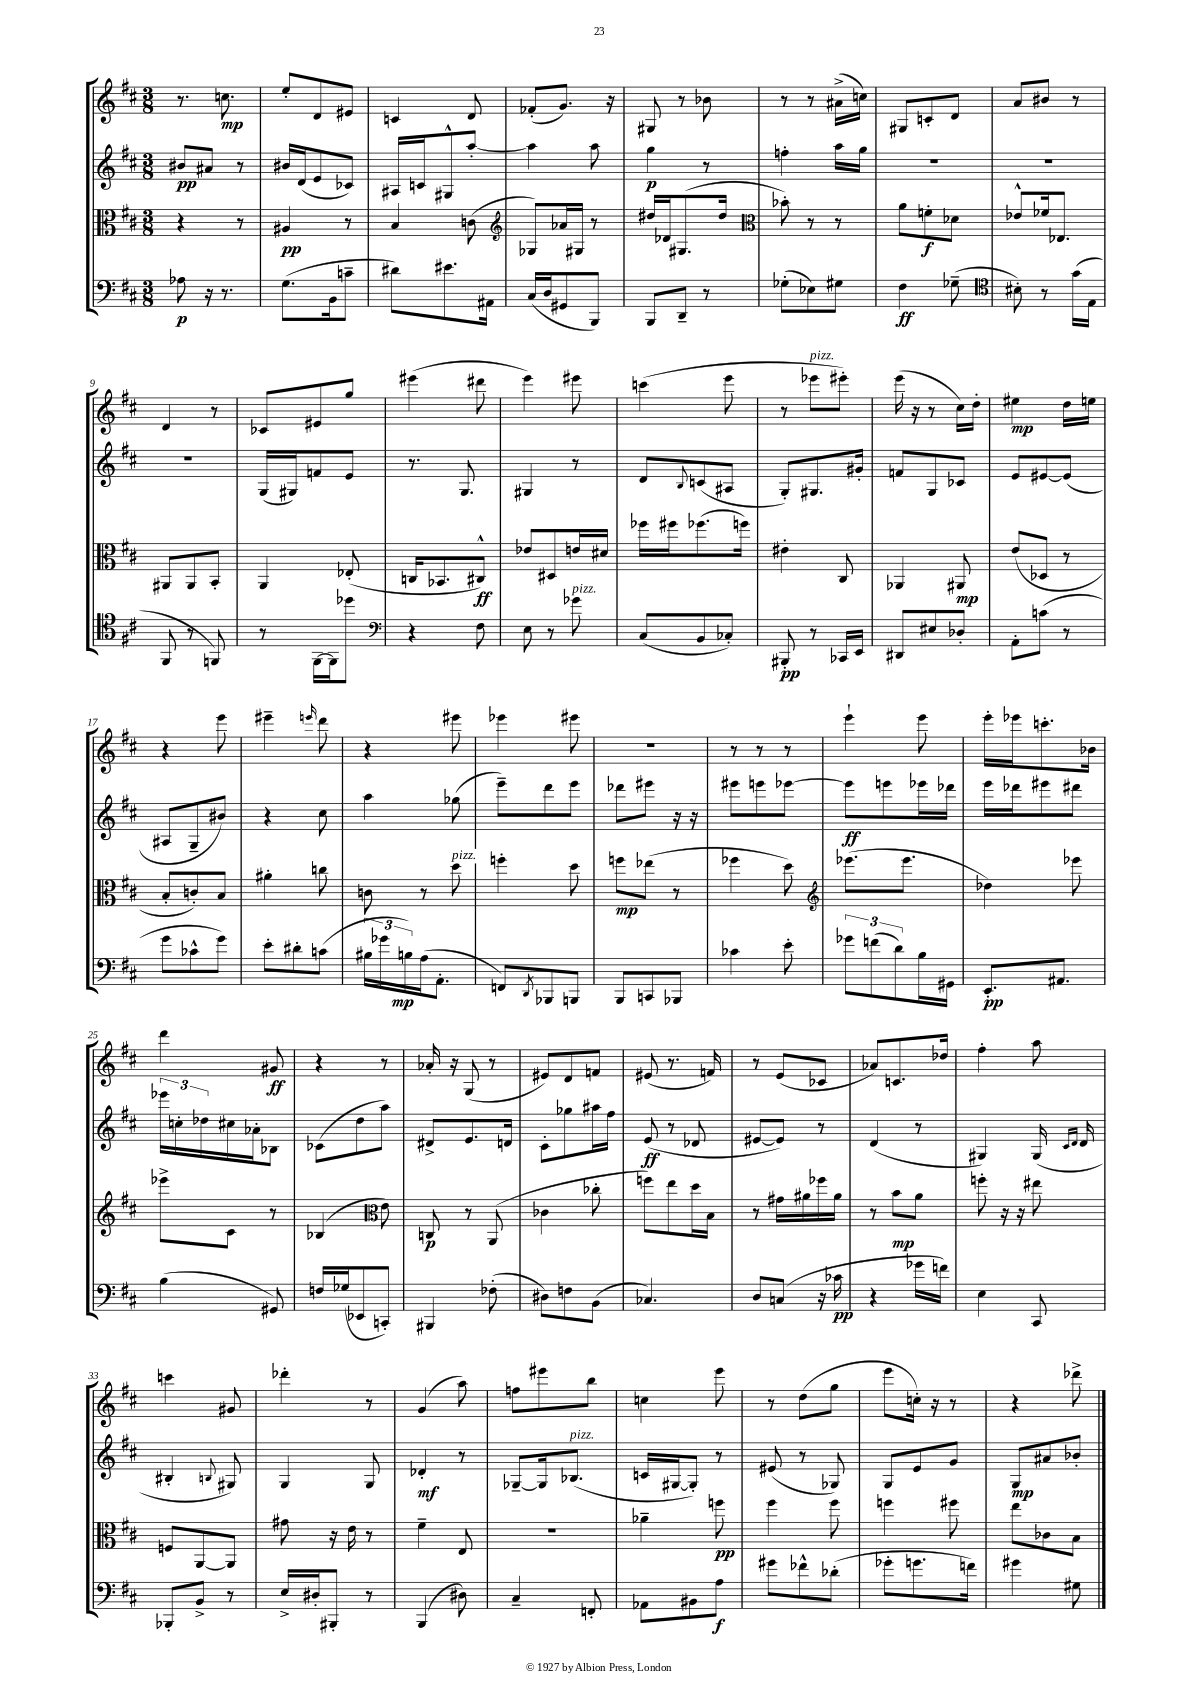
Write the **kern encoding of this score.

**kern	**kern	**kern	**kern
*staff4	*staff3	*staff2	*staff1
*clefF4	*clefC3	*clefG2	*clefG2
*k[f#c#]	*k[f#c#]	*k[f#c#]	*k[f#c#]
*M3/8	*M3/8	*M3/8	*M3/8
8A-	4r	8b#	8.r
16r	.	8a#	.
8.r	.	.	8.cc
.	8r	8r	.
=	=	=	=
(8.G	4A#	16b#	8ee'
.	.	(16d	.
.	.	8e	8d
16BB	.	.	.
8c~	8r	8c-)	8e#
=	=	=	=
8d#)	4B	16A#	4c
.	.	16c	.
8.e#	.	8G#^^	.
.	(8c	[8aa'	8d
16AA#	.	.	.
=	=	=	=
*	*clefG2	*	*
(16C#	8G-)	4aa]	(8f-'
16D	.	.	.
8GG#	16a-	.	8.g)
.	16G#	.	.
8BBB)	8r	8aa	.
.	.	.	16r
=	=	=	=
8BBB	16dd#	4gg	8G#
.	16d-	.	.
8DD~	(8.G#	.	8r
8r	.	8r	8b-
.	16dd#	.	.
=	=	=	=
*	*clefC3	*	*
(8G-'	8b-')	4ff'	8r
8E-)	8r	.	8r
8G#	8r	16aa	(16a#^
.	.	16gg	16cc)
=	=	=	=
4F#	8a	4.r	8G#
.	8f'	.	8c'
(8G-~	8d-	.	8d
=	=	=	=
*clefC4	*	*	*
8B#')	8e-^^	4.r	8a
8r	16f-	.	8b#
.	8.E-	.	.
(16g	.	.	8r
16E	.	.	.
=	=	=	=
8FF#	8AA#	4.r	4d
8r	8AA#	.	.
8FF)	8BB'	.	8r
=	=	=	=
8r	4AA	(16G	8c-
.	.	16G#)	.
[16FF#	.	8f	8e#
16FF#]	.	.	.
8dd-	(8E-'	8e	8gg
=	=	=	=
*clefF4	*	*	*
4r	16C	8.r	(4eee#
.	8.BB-	.	.
.	.	8.G	.
8F#	8C#^^)	.	8ddd#
=	=	=	=
8E	8e-	4G#	4eee)
8r	8D#	.	.
8g-	16e	8r	8eee#
.	16d#	.	.
=	=	=	=
(8C#	16ff-	8d	(4ccc
.	16ff#	.	.
.	.	8qqB	.
8BB	(8.ff-	(8c	.
8C-')	.	8A#	8eee
.	16ff)	.	.
=	=	=	=
8BBB#'	4e#'	8G')	8r
8r	.	8.G#	8eee-
16CC-	8C#	.	8eee#')
16EE	.	16g#'	.
=	=	=	=
8DD#	4AA-	8f	(16eee
.	.	.	16r
8E#	.	8G	8r
8D-'	8AA#	8c-	16cc#)
.	.	.	16dd'
=	=	=	=
8AA'	(8e	8e	4ee#
(8c	8D-	[8e#	.
8r	8r	(8e#]	16dd
.	.	.	16ee
=	=	=	=
8g	8B'	8A#	4r
8c-^^	8c')	8G~	.
8g)	8B	8b#)	8eee
=	=	=	=
8e'	4a#'	4r	4eee#~
8d#'	.	.	.
.	.	.	16qqeee
(8c	8cc	8cc#	8ddd
=	=	=	=
24B#	8c	4aa	4r
24g-	.	.	.
24B)	.	.	.
(16A	8r	.	.
8.AA'	.	.	.
.	8dd	(8gg-	8eee#
=	=	=	=
8FF)	4ff'	8eee~)	4eee-
8qDD	.	.	.
8BBB-	.	8ddd	.
8BBB	8dd	8eee	8eee#
=	=	=	=
8BBB	8ff	8ddd-	4.r
8CC	(8ee-	8eee#	.
8BBB-	8r	16r	.
.	.	16r	.
=	=	=	=
4c-	4ff-	8eee#	8r
.	.	8eee	8r
8e'	8dd)	[8eee-	8r
=	=	=	=
*	*clefG2	*	*
12g-	(8.eee-	8eee-]	4eee`
(12f	.	.	.
.	.	8eee	.
12d)	.	.	.
.	8.eee-	.	.
16B	.	16eee-	8eee
16GG#	.	16ddd-	.
=	=	=	=
8.EE'	4dd-)	16eee	16eee'
.	.	16ddd-	16eee-
.	.	8eee#	8.ccc'
8.AA#	.	.	.
.	8eee-	8ddd#	.
.	.	.	16b-
=	=	=	=
(4B	8eee-^	24eee-	4ddd
.	.	24cc'	.
.	.	24dd-	.
.	8c#	16cc#	.
.	.	16a-'	.
8GG#)	8r	8B-	8g#
=	=	=	=
16F	(4B-	(8c-	4r
(16G-	.	.	.
8EE-	.	8dd	.
*	*clefC3	*	*
8CC')	8e)	8aa)	8r
=	=	=	=
4BBB#	8C	8d#^	16a-'
.	.	.	16r
.	8r	8.e	(8G
(8F-'	(8AA	.	8r
.	.	16d	.
=	=	=	=
8D#)	4c-	8c#'	8e#)
8F	.	8gg-	8d
(8BB	8cc-'	16aa#	8f
.	.	16ff#	.
=	=	=	=
4.C-)	8ff)	(8e	(8e#
.	8ee	8r	8.r
.	16dd	8d-	.
.	16B	.	16f)
=	=	=	=
8D	8r	[8e#	8r
(8C	16g#	8e#])	(8e
.	16a#	.	.
16r	16ff-	8r	8c-
16c-	16a#	.	.
=	=	=	=
4r	8r	(4d	8a-)
.	8b	.	8.c
16g-	8a	8r	.
16f)	.	.	16dd-
=	=	=	=
4E	8ff'	4G#)	4ff#'
.	16r	.	.
.	16r	.	.
8CC#	8ee#	(16G#	8aa
.	.	16qqc#	.
.	.	16qqd	.
.	.	16d	.
=	=	=	=
8BBB-'	8F	4B#'	4ccc
8BB^	[8AA	.	.
.	.	8qqB	.
8r	8AA]	8G#)	8g#
=	=	=	=
16E^	8g#	4G	4ddd-'
16D#'	.	.	.
8BBB#'	16r	.	.
.	16e	.	.
8r	8r	8G	8r
=	=	=	=
(4BBB	4f#~	4d-'	(4g
8D#)	8E	8r	8aa)
=	=	=	=
4C#~	4.r	[8G-~	8ff
.	.	16G-]	8eee#
.	.	(8.B-	.
8FF'	.	.	8bb
=	=	=	=
8AA-	4a-~	16c	4cc
.	.	[16G#	.
8BB#	.	8G#'])	.
8A	8ff	8r	8eee
=	=	=	=
8g#	4ff#	(8e#	8r
8f-^^	.	8r	(8dd
(8d-'	8ff#	8G-)	8gg
=	=	=	=
8g-'	4ff	8G	8eee
8.g	.	8e	16cc')
.	.	.	16r
.	8ff#	8g	8r
16f)	.	.	.
=	=	=	=
4g#	8ee	8G	4r
.	8c-	8a#	.
8G#	8B	8b-'	8ddd-^
==	==	==	==
*-	*-	*-	*-
